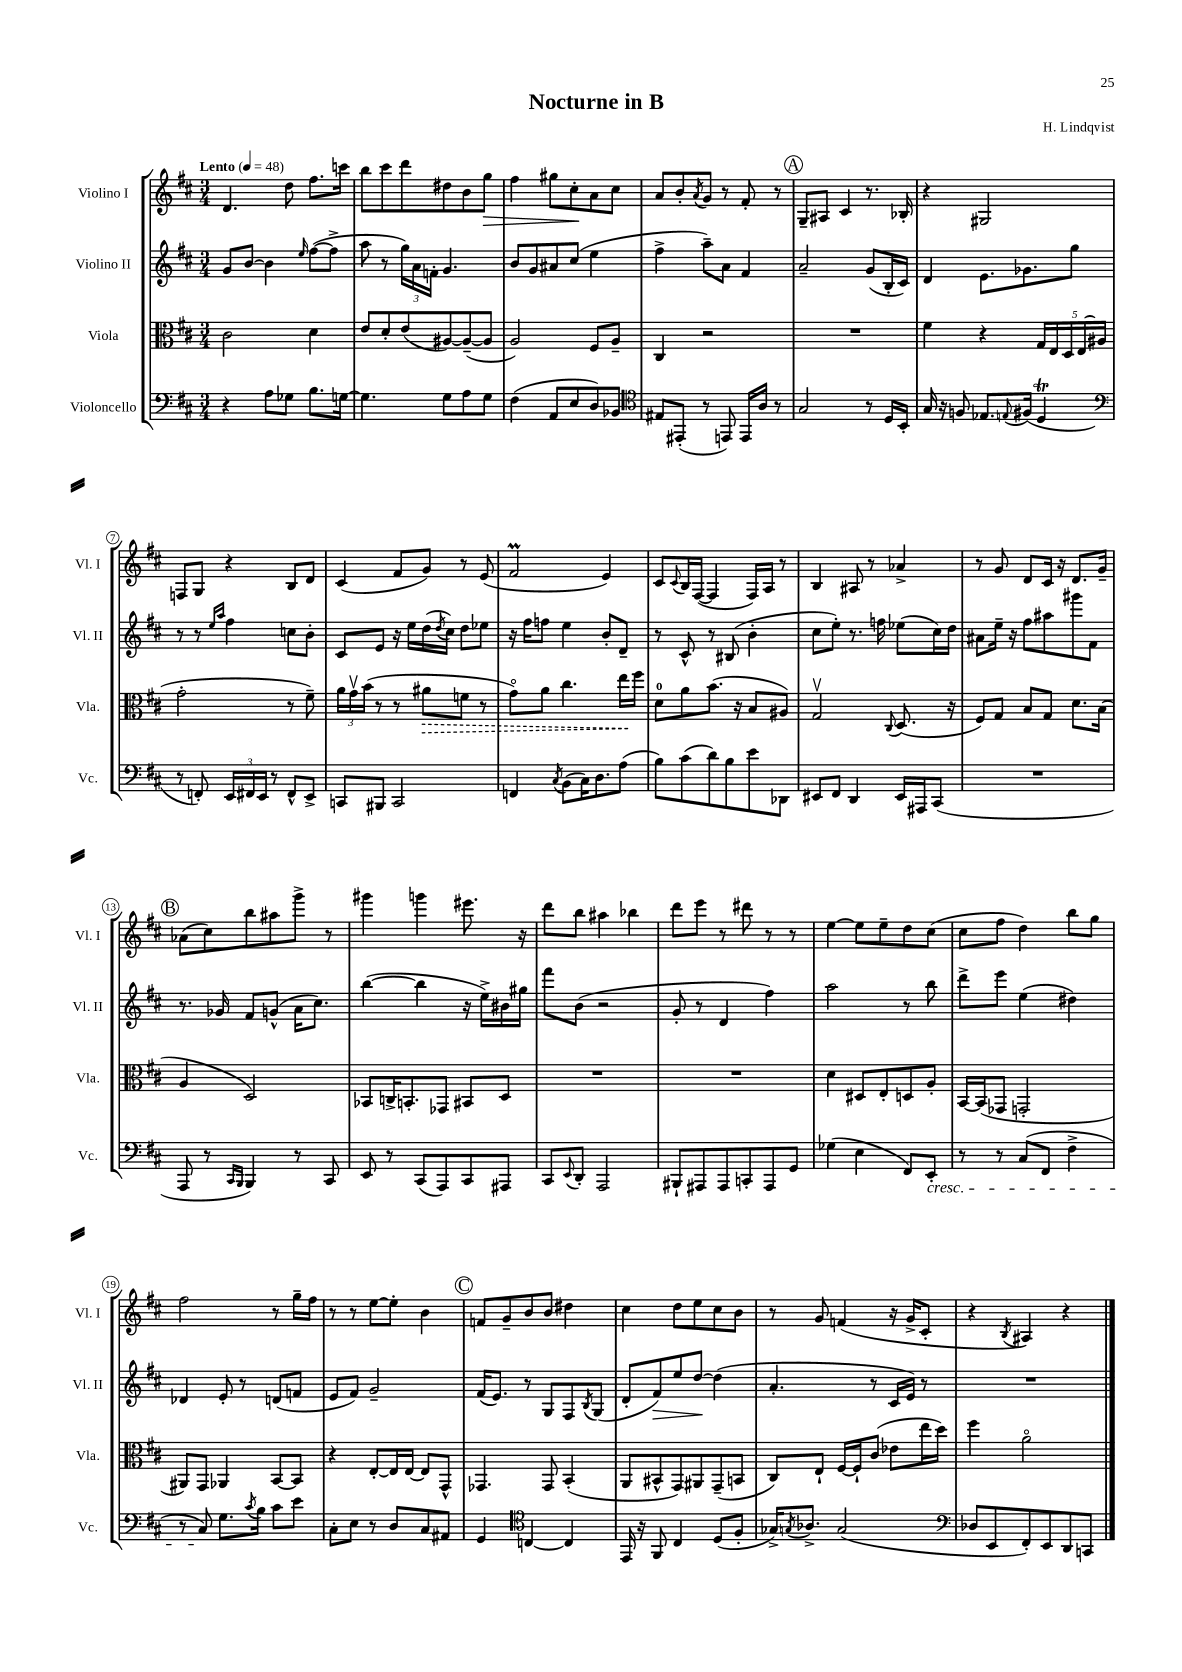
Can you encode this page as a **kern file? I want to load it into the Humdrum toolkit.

**kern	**kern	**dynam	**kern	**dynam	**kern	**dynam
*part4	*part3	*part3	*part2	*part2	*part1	*part1
*staff4	*staff3	*staff3	*staff2	*staff2	*staff1	*staff1
*I"Violoncello	*I"Viola	*	*I"Violino II	*	*I"Violino I	*
*I'Vc.	*I'Vla.	*	*I'Vl. II	*	*I'Vl. I	*
*clefF4	*clefC3	*	*clefG2	*	*clefG2	*
*k[f#c#]	*k[f#c#]	*	*k[f#c#]	*	*k[f#c#]	*
*M3/4	*M3/4	*	*M3/4	*	*M3/4	*
*MM48	*MM48	*	*MM48	*	*MM48	*
=1	=1	=1	=1	=1	=1	=1
!	!	!	!	!	!LO:TX:a:B:t=Lento	!
4r	2c#\	.	8g/L	.	4.d/	.
.	.	.	[8b/J	.	.	.
8A\L	.	.	4b\]	.	.	.
8G-X\J	.	.	.	.	8dd\	.
.	.	.	16qqee/	.	.	.
8.B\L	4d\	.	([8ff#\L	.	8.ff#\L	.
.	.	.	8ff#^\J]	.	.	.
[16Gn\Jk	.	.	.	.	16cccn\Jk	.
=2	=2	=2	=2	=2	=2	=2
4.G\]	8e/L	.	8aa\	.	8bb\L	.
.	8d'/	.	8r	.	8ccc#\	.
.	(8e/	.	24gg\LL)	.	8ddd\	.
.	.	.	24a\	.	.	.
.	.	.	24fn'\JJ	.	.	.
8G\L	[8A#X/)	.	4.g/	.	8dd#X\	.
8A\	(8A#~/_	.	.	.	8b\	.
!	!	!	!	!	!	!LO:HP:b
8G\J	8A#/J]	.	.	.	8gg\J	>
=3	=3	=3	=3	=3	=3	=3
(4F#\	2A/)	.	8b/L	.	4ff#\	.
.	.	.	8g/	.	.	.
8AA/L	.	.	8a#X/	.	8gg#X\L	.
8E/	.	.	(8cc#/J	.	8cc#'\	.
8D/)	8F#/L	.	4ee\	.	8a\	]
8BB-X/J	8A~/J	.	.	.	8cc#\J	.
=4	=4	=4	=4	=4	=4	=4
*clefC4	*	*	*	*	*	*
8E#X/L	4C#/	.	4ff#^\	.	8a/L	.
(8EE#X'/J	.	.	.	.	8b'/	.
.	.	.	.	.	8qa/	.
8r	2r	.	8aa~\L)	.	8g/J	.
8EEn/)	.	.	8a\J	.	8r	.
16EE/LL	.	.	4f#/	.	8f#'/	.
16A/JJ	.	.	.	.	.	.
8r	.	.	.	.	8r	.
!!LO:REH:place=s1:t=A
=5	=5	=5	=5	=5	=5	=5
2G/	2.r	.	2a~/	.	8G~/L	.
.	.	.	.	.	8A#X/J	.
.	.	.	.	.	4c#/	.
8r	.	.	(8g/L	.	8.r	.
16D/LL	.	.	16B'/L	.	.	.
16BB'/JJ	.	.	16c#/JJ)	.	16B-X'/	.
=6	=6	=6	=6	=6	=6	=6
16G/	4f#\	.	4d/	.	4r	.
16r	.	.	.	.	.	.
8Fn/	.	.	.	.	.	.
8.E-X/L	4r	.	8.e\L	.	2G#X/	.
8qqEn/	.	.	.	.	.	.
(16F#X/Jk	.	.	8.g-X\	.	.	.
4DT/	20G/LL	.	.	.	.	.
.	20E/	.	.	.	.	.
.	20D/	.	.	.	.	.
.	.	.	8gg\J	.	.	.
.	(20E/	.	.	.	.	.
.	20A#X/JJ	.	.	.	.	.
!!LO:LB:g=z
=7	=7	=7	=7	=7	=7	=7
*clefF4	*	*	*	*	*	*
8r	2g'\	.	8r	.	8Fn/L	.
8FFn'/)	.	.	8r	.	8G/J	.
.	.	.	16qqee/LL	.	.	.
.	.	.	16qqaa/JJ	.	.	.
24EE/LL	.	.	4ff#\	.	4r	.
24FF#X/	.	.	.	.	.	.
24EE/JJ	.	.	.	.	.	.
8r	.	.	.	.	.	.
8FF#^^/L	8r	.	8ccn\L	.	8B/L	.
8EE^/J	8f#~\)	.	8b'\J	.	8d/J	.
=8	=8	=8	=8	=8	=8	=8
8CCn/L	24a\LL	.	8c#/L	.	(4c#/	.
.	24gv\	.	.	.	.	.
.	(24b\JJ	.	.	.	.	.
8BBB#X/J	8r	.	8e/J	.	.	.
2CC/	8r	.	16r	.	8f#/L	.
.	.	.	16ee\LL	.	.	.
!	!	!LO:HP:b	!	!	!	!
.	8a#X\L	>	(16dd\	.	8g/J)	.
.	.	.	8qdd/	.	.	.
.	.	.	16cc#\JJ)	.	.	.
.	8fn\J	.	8dd\L	.	8r	.
.	8r	.	8ee-X\J	.	(8e/	.
=9	=9	=9	=9	=9	=9	=9
4FFn/	8g\L)	.	16r	.	2f#m/	.
.	.	.	16ff#\KL	.	.	.
.	8a\J	.	8ffn\J	.	.	.
8qC#/	.	.	.	.	.	.
(8BB\L	4.cc#\	.	4ee\	.	.	.
16C#\K)	.	.	.	.	.	.
8.D\	.	.	.	.	.	.
.	.	.	8b'/L	.	4e/)	.
(8A\J	16ee\LL	.	8d~/J	.	.	.
.	16ff#\JJ	]	.	.	.	.
=10	=10	=10	=10	=10	=10	=10
8B\L)	8d\L	.	8r	.	8c#/L	.
.	.	.	.	.	8qqc#/	.
(8c#\	8a\	.	8c#^^/	.	16B/L	.
.	.	.	.	.	([16F#/JJ	.
8d\)	(8.b\J	.	8r	.	4F#/]	.
8B\	.	.	(8B#X/	.	.	.
.	16r	.	.	.	.	.
8e\	8B/L	.	4b'\	.	16F#/LL)	.
.	.	.	.	.	16A/JJ	.
8DD-X\J	8A#X/J)	.	.	.	8r	.
=11	=11	=11	=11	=11	=11	=11
8EE#X/L	2Gv/	.	8cc#\L	.	4B/	.
8FF#/J	.	.	8ee'\J)	.	.	.
4DD/	.	.	8.r	.	8A#X/	.
.	.	.	.	.	8r	.
.	.	.	16ffn\	.	.	.
.	8qqC#/	.	.	.	.	.
16EE#/LL	(8.D/	.	(8ee-X\L	.	4a-X^/	.
16AAA#X/J	.	.	.	.	.	.
(8CC#/J	.	.	16cc#\L)	.	.	.
.	16r	.	16dd\JJ	.	.	.
=12	=12	=12	=12	=12	=12	=12
2.r	8F#/L)	.	8a#X\L	.	8r	.
.	8G/J	.	16ee~\Jk	.	8g/	.
.	.	.	16r	.	.	.
.	8B/L	.	8ff#\L	.	8d/L	.
.	8G/J	.	8aa#X\	.	16c#/Jk	.
.	.	.	.	.	16r	.
.	8.d\L	.	8ggg#X\	.	8.d/L	.
.	.	.	8f#\J	.	.	.
.	(16B\Jk	.	.	.	16g~/Jk	.
!!LO:LB:g=z
!!LO:REH:place=s1:t=B
=13	=13	=13	=13	=13	=13	=13
8AAA/	4A/	.	8.r	.	(8a-X\L	.
8r	.	.	.	.	8cc#\)	.
.	.	.	16g-X/	.	.	.
16qqCC#/LL	.	.	.	.	.	.
16qqBBB/JJ	.	.	.	.	.	.
4BBB/)	2D/)	.	8f#/L	.	8bb\	.
.	.	.	(8gn^^/J	.	8aa#X\	.
8r	.	.	16a\KL	.	8ggg^\J	.
.	.	.	8.cc#\J)	.	.	.
8CC#/	.	.	.	.	8r	.
=14	=14	=14	=14	=14	=14	=14
8EE/	8BB-X/L	.	([4bb\	.	4ggg#X\	.
8r	16Cn^/K	.	.	.	.	.
.	8.BBn'/	.	.	.	.	.
(8CC#/L	.	.	4bb\]	.	4gggn\	.
8AAA/)	8GG-X/J	.	.	.	.	.
8CC#/	8BB#X/L	.	16r	.	8.eee#X\	.
.	.	.	16ee^\LL)	.	.	.
8AAA#X/J	8D/J	.	16b#X\	.	.	.
.	.	.	16gg#X\JJ	.	16r	.
=15	=15	=15	=15	=15	=15	=15
8CC#/L	2.r	.	8fff#\L	.	8ddd\L	.
8qqEE/	.	.	.	.	.	.
8DD'/J	.	.	(8b\J	.	8bb\J	.
2AAA/	.	.	2r	.	4aa#X\	.
.	.	.	.	.	4bb-X\	.
=16	=16	=16	=16	=16	=16	=16
8BBB#X`/L	2.r	.	8g'/	.	8ddd\L	.
8AAA#X/	.	.	8r	.	8eee\J	.
8AAA#/	.	.	4d/	.	8r	.
8CCn'/	.	.	.	.	8ddd#X\	.
8AAA#/	.	.	4ff#\)	.	8r	.
8GG/J	.	.	.	.	8r	.
=17	=17	=17	=17	=17	=17	=17
(4G-X\	4d\	.	2aa\	.	[4ee\	.
4E\	8D#X/L	.	.	.	8ee\L]	.
.	8E'/	.	.	.	8ee~\	.
8FF#/L)	8Dn/	.	8r	.	8dd\	.
!LO:TX:b:i:t=cresc.	!	!	!	!	!	!
8EE'/J	8A'/J	.	8bb\	.	(8cc#\J	.
=18	=18	=18	=18	=18	=18	=18
8r	[16BB/LL	.	8ddd^\L	.	8cc#\L	.
.	(16BB/J]	.	.	.	.	.
8r	8GG-X/J	.	8eee\J	.	8ff#\J	.
(8C#/L	2GGn'/	.	(4ee\	.	4dd\)	.
8FF#/J	.	.	.	.	.	.
4F#^\	.	.	4dd#X\)	.	8bb\L	.
.	.	.	.	.	8gg\J	.
!!LO:LB:g=z
=19	=19	=19	=19	=19	=19	=19
8r	8AA#X/L)	.	4d-X/	.	2ff#\	.
8C#/)	8GG/J	.	.	.	.	.
8.G\L	4AA-X/	.	8e'/	.	.	.
.	.	.	8r	.	.	.
8qc#/	.	.	.	.	.	.
16B\Jk	.	.	.	.	.	.
8c#\L	[8BB/L	.	(8dn/L	.	8r	.
8e\J	8BB/J]	.	8fn/J	.	16gg~\LL	.
.	.	.	.	.	16ff#\JJ	.
=20	=20	=20	=20	=20	=20	=20
8C#'\L	4r	.	8e/L	.	8r	.
8E\J	.	.	8f#/J)	.	8r	.
8r	[8E'/L	.	2g~/	.	[8ee\L	.
8D/L	16E/L]	.	.	.	8ee'\J]	.
.	[16E/JJ	.	.	.	.	.
8C#/	8E/L]	.	.	.	4b\	.
8AA#X/J	8GG^^/J	.	.	.	.	.
!!LO:REH:place=s1:t=C
=21	=21	=21	=21	=21	=21	=21
4GG/	4.GG-X/	.	(16f#/KL	.	8fn/L	.
.	.	.	8.e/J)	.	.	.
.	.	.	.	.	8g~/	.
*clefC4	*	*	*	*	*	*
[4Cn/	.	.	8r	.	8b/	.
.	8GG-/	.	8G/L	.	8b/J	.
4C/]	(4BB'/	.	8F#/	.	4dd#X\	.
.	.	.	8qB/	.	.	.
.	.	.	(8G/J	.	.	.
=22	=22	=22	=22	=22	=22	=22
16EE/	8AA/L	.	8d'/L	.	4cc#\	.
16r	.	.	.	.	.	.
!	!	!	!	!LO:HP:b	!	!
8FF#/	8BB#X^^/	.	8f#/)	>	.	.
4C#/	8GG/)	.	8ee/	.	8dd\L	.
.	8AA#X/	.	[8dd/J	.	8ee\	.
(8D/L	(8GG~/	.	(4dd\]	]	8cc#\	.
8F#'/J	8BBn/J	.	.	.	8b\J	.
=23	=23	=23	=23	=23	=23	=23
16G-X^/KL)	8C#/L)	.	4.a'/	.	8r	.
8qGn/	.	.	.	.	.	.
8.A-X^/J	.	.	.	.	.	.
.	8E`/J	.	.	.	8g/	.
(2G/	[16F#/LL	.	.	.	(4fn/	.
.	16F#`/J]	.	.	.	.	.
.	(8c#/J	.	8r	.	.	.
.	8e-X\L	.	16c#/LL	.	16r	.
.	.	.	16e/JJ)	.	16g^/KL	.
.	16ee\L	.	8r	.	8c#'/J	.
.	16dd\JJ)	.	.	.	.	.
=24	=24	=24	=24	=24	=24	=24
*clefF4	*	*	*	*	*	*
8D-X/L	4ff#\	.	2.r	.	4r	.
8EE/	.	.	.	.	.	.
.	.	.	.	.	8qB/	.
8FF#'/)	2a\	.	.	.	4A#X/)	.
8EE/	.	.	.	.	.	.
8DD/	.	.	.	.	4r	.
8CCn/J	.	.	.	.	.	.
==	==	==	==	==	==	==
*-	*-	*-	*-	*-	*-	*-
